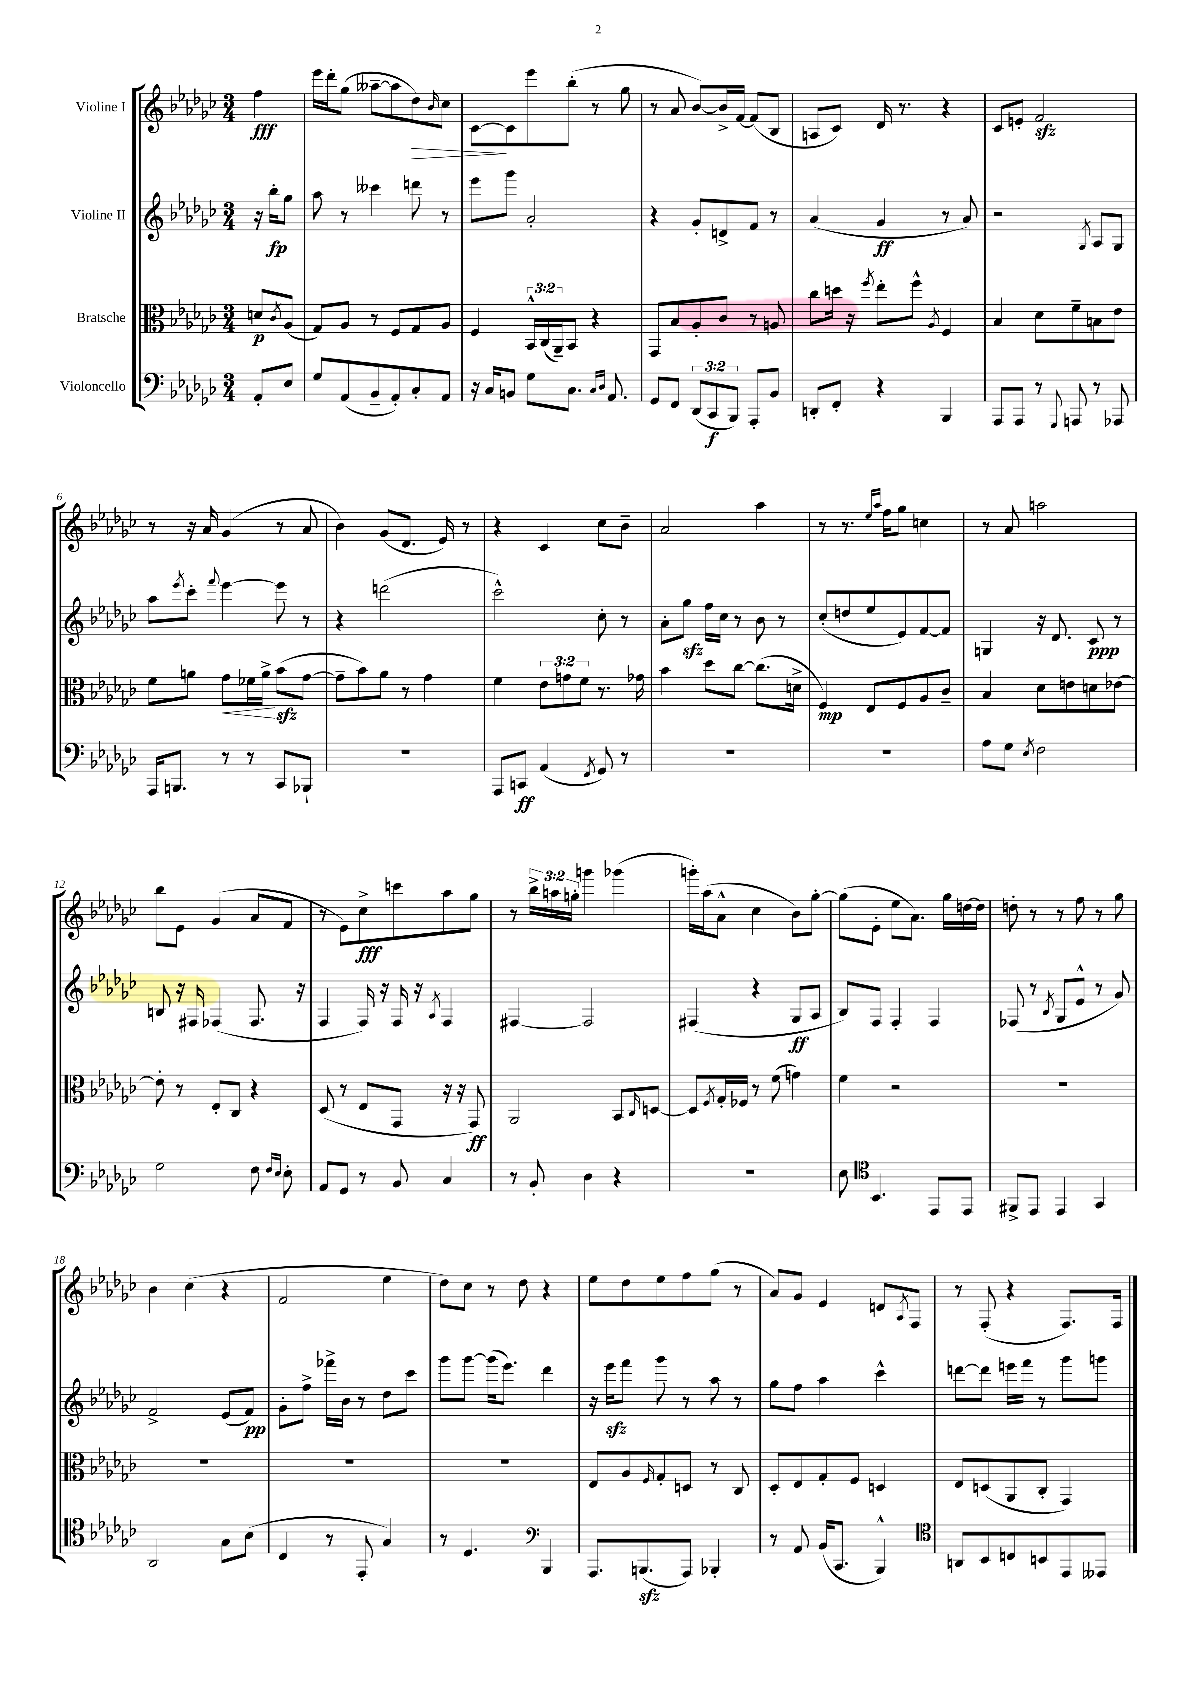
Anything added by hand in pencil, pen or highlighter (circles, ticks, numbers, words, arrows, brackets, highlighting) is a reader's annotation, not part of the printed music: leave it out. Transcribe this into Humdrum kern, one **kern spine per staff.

**kern	**kern	**kern	**kern
*staff4	*staff3	*staff2	*staff1
*clefF4	*clefC3	*clefG2	*clefG2
*k[b-e-a-d-g-c-]	*k[b-e-a-d-g-c-]	*k[b-e-a-d-g-c-]	*k[b-e-a-d-g-c-]
*M3/4	*M3/4	*M3/4	*M3/4
8AA-'/L	8d/L	16r	4ff\
.	.	16bb-'\LK	.
.	8qc-/	.	.
8E-/J	(8A-/J	8gg-\J	.
=	=	=	=
8G-/L	8G-/L)	8aa-\	16eee-\LL
.	.	.	16ddd-'\J
(8AA-/	8A-/J	8r	(8gg-\J
8BB-~/	8r	4ccc--\	[8aa--~\L
8AA-'/)	8F/L	.	8aa--\]
8C-'/	8G-/	8ddd\	8dd-\)
.	.	.	16qqb-/
8AA-/J	8A-/J	8r	8cc-\J
=	=	=	=
16r	4F/	8eee-\L	[8c-\L
16C-/LK	.	.	.
8BB/J	.	8ggg-\J	8c-\]
8G-\L	24BB-^^/LL	2a-'/	8eee-\
.	(24C-/	.	.
.	24AA-~/J)	.	.
8.C-\J	8BB-/J	.	(8bb-'\J
.	4r	.	8r
16qqC-/LL	.	.	.
16qqD-/JJ	.	.	.
8.AA-/	.	.	.
.	.	.	8gg-\
=	=	=	=
8GG-/L	8GG-/L	4r	8r
8FF/J	8B-/	.	8a-/
(12DD-/L	8A-'/	8g-'/L	[8b-/L)
12CC-/	.	.	.
.	8c-/J	8d^/	16b-^/]L
12BBB-/J)	.	.	.
.	.	.	[16f/JJ
8AAA-'/L	8r	8f/J	(8f/]L
8BB-/J	8A/	8r	8B-/J
=	=	=	=
8DD'/L	8cc-\L	(4a-/	8A/L
8FF'/J	16dd\Jk	.	8c-/J)
.	16r	.	.
.	8qff/	.	.
4r	8ee-'\L	4g-/	16d-/
.	.	.	8.r
.	8ff^^\J	.	.
.	8qA-/	.	.
4BBB-/	4F/	8r	4r
.	.	8a-/)	.
=	=	=	=
8AAA-/L	4B-/	2r	8c-/L
8AAA-/J	.	.	8e'/J
8r	8d-\L	.	2f/
8qqGGG-/	.	.	.
8AAA/	8f~\	.	.
.	.	8qG-/	.
8r	8B\	8A-/L	.
8AAA-/	8e-\J	8G-/J	.
=	=	=	=
16AAA-/LK	8f\L	8aa-\L	8r
8.BBB/J	.	.	.
.	.	8qeee-/	.
.	8a\J	8ccc-'\J	16r
.	.	.	16a-/
.	.	8qqfff/	.
8r	8g-\L	[4eee-\	(4g-/
8r	16f-\L	.	.
.	16a^\JJ	.	.
8CC-/L	(8b-\L	8eee-\]	8r
8BBB-`/J	[8g-\J	8r	8a-/
=	=	=	=
2.r	8g-~\]L	4r	4b-\)
.	8b-\)	.	.
.	8a-\J	(2ddd\	(8g-/L
.	8r	.	8.d-/J
.	4g-\	.	.
.	.	.	16e-/)
.	.	.	8r
=	=	=	=
8AAA-/L	4f\	2ccc-^^\)	4r
8CC/J	.	.	.
(4AA-/	12e-\L	.	4c-/
.	12g\	.	.
.	12f\J	.	.
8qFF/	.	.	.
8GG-/)	8.r	8cc-'\	8cc-\L
8r	.	8r	8b-~\J
.	16g-\	.	.
=	=	=	=
2.r	4b-\	8a-'\L	2a-/
.	.	8gg-\J	.
.	8dd-\L	16ff\LL	.
.	.	16cc-\JJ	.
.	[8cc-\J	8r	.
.	(8.cc-\]L	8b-\	4aa-\
.	.	8r	.
.	16d^\Jk	.	.
=	=	=	=
2.r	4F/)	(8cc-'/L	8r
.	.	8dd/	8.r
.	8E-/L	8ee-/	.
.	.	.	16qqee-/LL
.	.	.	16qqaa-/JJ
.	.	.	16ff\LK
.	8F/	8e-/)	8gg-\J
.	8A-/	[8f/	4cc\
.	8c-~/J	8f/]J	.
=	=	=	=
8A-\L	4B-/	4G/	8r
8G-\J	.	.	8a-/
8qE-/	.	.	.
2F\	8d-\L	16r	2aa\
.	.	8.d-/	.
.	8e\	.	.
.	8d\	8c-/	.
.	[8e-\J	8r	.
=	=	=	=
2G-\	8e-'\]	8B/	8bb-\L
.	8r	16r	8e-\J
.	.	16F#/	.
.	8E-'/L	(4F-/	(4g-/
.	8C-/J	.	.
8F\	4r	8.F-/	8a-/L
16qqF/LL	.	.	.
16qqE-/JJ	.	.	.
8E-'\	.	.	8f/J
.	.	16r	.
=	=	=	=
8AA-/L	(8D-/	4F/	8r
8GG-/J	8r	.	8e-\L)
8r	8E-/L	16F/)	8cc-^\
.	.	16r	.
8BB-/	8GG-/J	16F/	8ccc\
.	.	16r	.
.	.	8qA-/	.
4C-/	16r	4F/	8aa-\
.	16r	.	.
.	8GG-/)	.	8gg-\J
=	=	=	=
8r	2AA-/	[4F#/	8r
8BB-'/	.	.	24bb-^\LL
.	.	.	24aa\
.	.	.	24gg'\JJ
4D-\	.	2F#/]	4ggg\
4r	8BB-/L	.	(4ggg-\
.	16qqC-/	.	.
.	[8D/J	.	.
=	=	=	=
2.r	8D/]L	(4F#/	16ggg'\LL)
.	.	.	(16aa-\J
.	8qF/	.	.
.	16G-'/L	.	8a-^^\J
.	16F-/JJ	.	.
.	8r	4r	4cc-\
.	(8f\	.	.
.	4g\)	8G-/L	8b-\L)
.	.	8A-/J	[8gg-'\J
=	=	=	=
8E-\	4f\	8B-/L)	(8gg-\]L
*clefC4	*	*	*
4.BB-/	.	8F/J	8e-'\J
.	2r	4F'/	8ee-\L
.	.	.	8.a-\J)
8EE-/L	.	4F/	.
.	.	.	16gg-\LL
8EE-/J	.	.	[16dd\
.	.	.	16dd\]JJ
=	=	=	=
8FF#^/L	2.r	(8F-/	8dd'\
8EE-/J	.	8r	8r
.	.	8qB-/	.
4EE-/	.	8G-/L	8r
.	.	8e-^^/J	8ff\
4GG-/	.	8r	8r
.	.	8g-/)	8gg-\
=	=	=	=
2AA-/	2.r	2f^/	4b-\
.	.	.	(4cc-\
8G-\L	.	(8e-/L	4r
(8B-\J	.	8f/J)	.
=	=	=	=
4C-/	2.r	8g-'\L	2f/
.	.	8ff^\J	.
8r	.	16fff-^\LL	.
.	.	16b-\JJ	.
8EE-'/	.	8r	.
4G-/)	.	8dd-\L	4ee-\
.	.	8ccc-\J	.
=	=	=	=
8r	2.r	8ggg-\L	8dd-\L)
4.D-/	.	[8ggg-\J	8cc-\J
.	.	(16ggg-\]LK	8r
.	.	8.eee-\J)	.
.	.	.	8dd-\
*clefF4	*	*	*
4BBB-/	.	4ddd-\	4r
=	=	=	=
8.AAA-/L	8E-/L	16r	8ee-\L
.	.	16eee-\LK	.
.	8A-/	8fff\J	8dd-\
(8.BBB/	.	.	.
.	16qqF/	.	.
.	8G-'/	8ggg-\	8ee-\
8AAA-/J)	8D/J	8r	8ff\
4BBB-'/	8r	8aa-\	(8gg-\J
.	8C-/	8r	8r
=	=	=	=
8r	8D-'/L	8gg-\L	8a-/L)
8AA-/	8E-/	8ff\J	8g-/J
(16BB-/LK	8G-'/	4aa-\	4e-/
8.CC-/J	.	.	.
.	8F/J	.	.
4BBB-^^/)	4D/	4ccc-^^\	8d/L
.	.	.	8qA-/
.	.	.	8F/J
=	=	=	=
*clefC4	*	*	*
8AA/L	8E-/L	[8ddd\L	8r
8BB-/	(8D/	8ddd\]J	(8F'/
8C/	8AA-/	16eee\LL	4r
.	.	16fff\JJ	.
8BB/	8C-'/J	8r	.
8EE-/	4GG-/)	8ggg-\L	8.F/L)
8EE--/J	.	8ggg\J	.
.	.	.	16F/Jk
==	==	==	==
*-	*-	*-	*-
